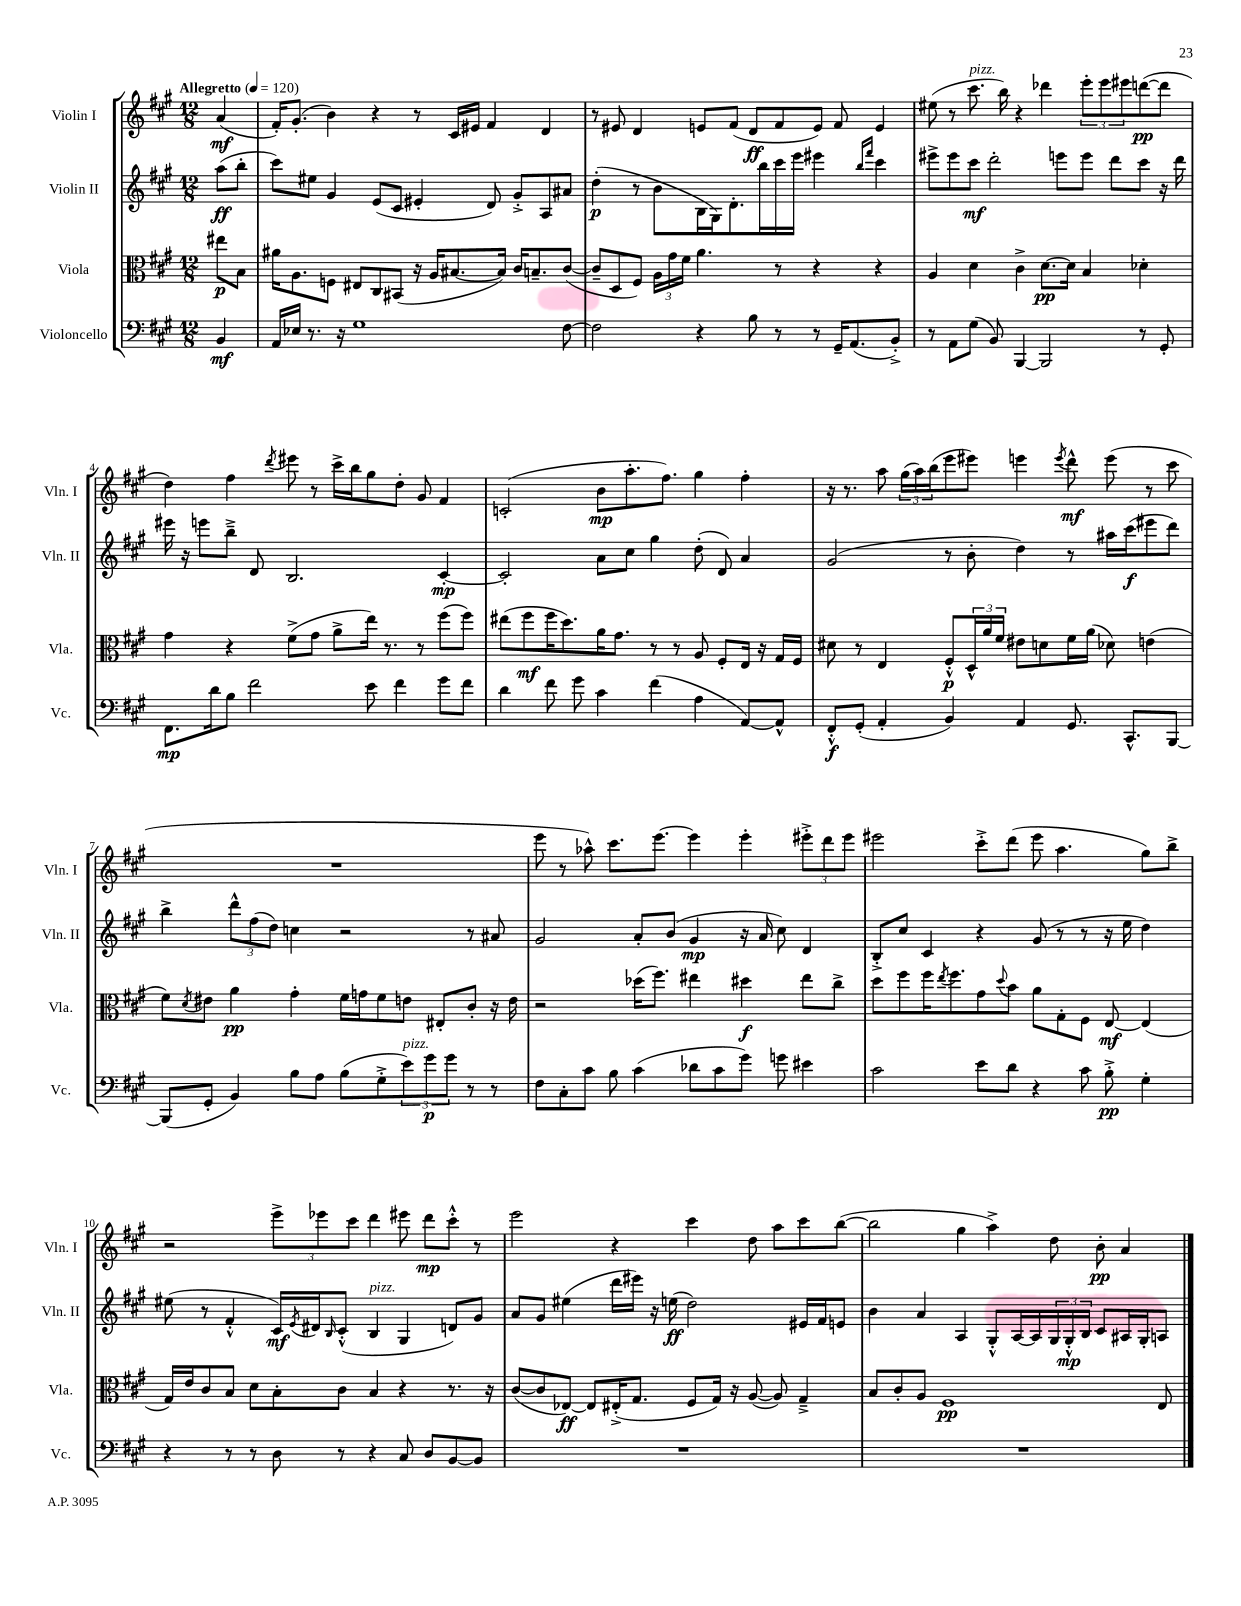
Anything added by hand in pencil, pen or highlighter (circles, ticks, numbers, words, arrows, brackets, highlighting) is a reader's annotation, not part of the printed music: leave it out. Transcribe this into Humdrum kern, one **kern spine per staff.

**kern	**dynam	**kern	**dynam	**kern	**dynam	**kern	**dynam
*part4	*part4	*part3	*part3	*part2	*part2	*part1	*part1
*staff4	*staff4	*staff3	*staff3	*staff2	*staff2	*staff1	*staff1
*I"Violoncello	*	*I"Viola	*	*I"Violin II	*	*I"Violin I	*
*I'Vc.	*	*I'Vla.	*	*I'Vln. II	*	*I'Vln. I	*
*clefF4	*	*clefC3	*	*clefG2	*	*clefG2	*
*k[f#c#g#]	*	*k[f#c#g#]	*	*k[f#c#g#]	*	*k[f#c#g#]	*
*M12/8	*	*M12/8	*	*M12/8	*	*M12/8	*
*MM120	*	*MM120	*	*MM120	*	*MM120	*
=	=	=	=	=	=	=	=
!	!	!	!	!	!	!LO:TX:a:B:t=Allegretto	!
4BB/	mf	8ee#X\L	p	(8aa\L	ff	(4a/	mf
.	.	8B\J	.	8bb'\J	.	.	.
=1	=1	=1	=1	=1	=1	=1	=1
16AA/LL	.	16a#X\KL	.	8ccc#\L)	.	16f#'/KL)	.
16E-X/JJ	.	8.A\	.	.	.	(8.g#'/J	.
8.r	.	.	.	8ee#X\J	.	.	.
.	.	8Fn\J	.	4g#/	.	4b\)	.
16r	.	.	.	.	.	.	.
1G#	.	8E#X/L	.	.	.	.	.
.	.	8C#/	.	(8e/L	.	4r	.
.	.	(8BB#X/J	.	8c#/J	.	.	.
.	.	16r	.	4e#X'/	.	8r	.
.	.	16A/KL	.	.	.	.	.
.	.	[8.B#X/	.	.	.	16c#/LL	.
.	.	.	.	.	.	16e#X/JJ	.
.	.	.	.	8d/)	.	4f#/	.
.	.	16B#/Jk])	.	.	.	.	.
.	.	16c#/KL	.	8g#'^/L	.	.	.
.	.	8.Bn~/	.	.	.	.	.
.	.	.	.	8A/	.	4d/	.
[8F#\	.	([8c#/J	.	8a#X/J	.	.	.
=2	=2	=2	=2	=2	=2	=2	=2
2F#\]	.	8c#~/L]	.	(4dd'\	p	8r	.
.	.	8D/	.	.	.	8e#X/	.
.	.	8F#/J)	.	8r	.	4d/	.
.	.	24A\LL	.	8b\L	.	.	.
.	.	24g#\	.	.	.	.	.
.	.	24f#\JJ	.	.	.	.	.
4r	.	4.a\	.	16B\L	.	8en/L	.
.	.	.	.	16G#\J)	.	.	.
.	.	.	.	8.d'\	.	(8f#/J	.
8B\	.	.	.	.	.	8d/L	ff
.	.	.	.	16bb\L	.	.	.
8r	.	8r	.	16ccc#\	.	8f#/	.
.	.	.	.	16eee\JJ	.	.	.
8r	.	4r	.	4eee#X\	.	8e/J)	.
16GG#~/KL	.	.	.	.	.	8f#/	.
(8.AA/	.	.	.	.	.	.	.
.	.	.	.	16qqbb/LL	.	.	.
.	.	.	.	16qqfff#/JJ	.	.	.
.	.	4r	.	4ccc#\	.	4e/	.
8BB'^/J)	.	.	.	.	.	.	.
=3	=3	=3	=3	=3	=3	=3	=3
8r	.	4A/	.	8eee#X^\L	.	(8ee#X\	.
8AA\L	.	.	.	8eee#\	.	8r	.
!	!	!	!	!	!	!LO:TX:a:i:t=pizz.	!
(8G#\J	.	4d\	.	8ccc#\J	mf	8.ccc#\	.
8BB/)	.	.	.	2ddd'\	.	.	.
.	.	.	.	.	.	16bb\)	.
[4BBB/	.	4c#^\	.	.	.	4r	.
2BBB/]	.	[8.d\L	pp	.	.	4ddd-X\	.
.	.	.	.	8eeen\L	.	.	.
.	.	16d\Jk]	.	.	.	.	.
.	.	4B/	.	8eee\J	.	12eee'\L	.
.	.	.	.	.	.	12eee\	.
.	.	.	.	8ddd\L	.	.	.
.	.	.	.	.	.	12eee#X\	.
8r	.	4d-X'\	.	8ccc#\J	.	([8dddn\	pp
8GG#'/	.	.	.	16r	.	8ddd\J]	.
.	.	.	.	16ddd\	.	.	.
!!LO:LB:g=z
=4	=4	=4	=4	=4	=4	=4	=4
8.FF#\L	mp	4g#\	.	16eee#X\	.	4dd\)	.
.	.	.	.	16r	.	.	.
.	.	.	.	8eeen\L	.	.	.
16d\k	.	.	.	.	.	.	.
8B\J	.	4r	.	8bb~^\J	.	4ff#\	.
2f#\	.	.	.	8d/	.	.	.
.	.	.	.	.	.	8qddd/	.
.	.	(8f#^\L	.	2.B/	.	8eee#X\	.
.	.	8g#\J	.	.	.	8r	.
.	.	8a^\L	.	.	.	16ccc#^\LL	.
.	.	.	.	.	.	16bb\J	.
8e\	.	16ee\Jk)	.	.	.	8gg#\	.
.	.	8.r	.	.	.	.	.
4f#\	.	.	.	.	.	8dd'\J	.
.	.	8r	.	.	.	8g#/	.
8g#\L	.	(8ff#\L	.	[4c#'/	mp	4f#/	.
8f#\J	.	8ff#\J)	.	.	.	.	.
=5	=5	=5	=5	=5	=5	=5	=5
4d\	.	(8ee#X\L	.	2c#'/]	.	(2cn'/	.
.	.	8ff#\	mf	.	.	.	.
8f#\	.	16ff#\K	.	.	.	.	.
.	.	8.dd\)	.	.	.	.	.
8g#\	.	.	.	.	.	.	.
4c#\	.	16a\K	.	8a\L	.	8b\L	mp
.	.	8.g#\J	.	.	.	.	.
.	.	.	.	8cc#\J	.	8.aa'\	.
(4f#\	.	8r	.	4gg#\	.	.	.
.	.	.	.	.	.	8.ff#\J)	.
.	.	8r	.	.	.	.	.
4A\	.	8A/	.	(8dd'\	.	4gg#\	.
.	.	8F#'/L	.	8d/)	.	.	.
[8AA/L)	.	16E/Jk	.	4a/	.	4ff#'\	.
.	.	16r	.	.	.	.	.
8AA^^/J]	.	16G#/LL	.	.	.	.	.
.	.	16F#/JJ	.	.	.	.	.
=6	=6	=6	=6	=6	=6	=6	=6
8FF#'^^/L	f	8d#X\	.	(2g#/	.	16r	.
.	.	.	.	.	.	8.r	.
(8GG#'/J	.	8r	.	.	.	.	.
4AA'/	.	4E/	.	.	.	8aa\	.
.	.	.	.	.	.	(24gg#\LL	.
.	.	.	.	.	.	24aa\)	.
.	.	.	.	.	.	(24bb\J	.
4BB/)	.	8F#'^^/L	p	8r	.	8eee\	.
.	.	24D^^/L	.	8b'\	.	8eee#X\J)	.
.	.	24a/	.	.	.	.	.
.	.	24f#/JJ	.	.	.	.	.
4AA/	.	8e#X\L	.	4dd\)	.	4eeen\	.
.	.	8dn\	.	.	.	.	.
.	.	.	.	.	.	8qeee/	.
8.GG#/	.	16f#\L	.	8r	.	8ddd^^\	mf
.	.	(16a\JJ	.	.	.	.	.
.	.	8d-X\)	.	16aa#X\LL	.	(8eee\	.
8.CC#^^/L	.	.	.	(16ccc#\J	f	.	.
.	.	(4en\	.	8eee#X\	.	8r	.
[8BBB/J	.	.	.	8ddd\J)	.	8ccc#\	.
!!LO:LB:g=z
=7	=7	=7	=7	=7	=7	=7	=7
(8BBB/L]	.	8f#\L)	.	4bb^\	.	1.r	.
.	.	8qd/	.	.	.	.	.
8GG#'/J	.	8e#X\J	.	.	.	.	.
4BB/)	.	4a\	pp	12ddd^^\L	.	.	.
.	.	.	.	(12ff#\	.	.	.
.	.	.	.	12dd\J)	.	.	.
8B\L	.	4g#'\	.	4ccn\	.	.	.
8A\J	.	.	.	.	.	.	.
(8B\L	.	16f#\LL	.	2r	.	.	.
.	.	16gn\J	.	.	.	.	.
8G#'^\	.	8f#\	.	.	.	.	.
!LO:TX:a:i:t=pizz.	!	!	!	!	!	!	!
12e\)	.	8en\J	.	.	.	.	.
12g#\	p	.	.	.	.	.	.
.	.	8E#X'/L	.	.	.	.	.
12g#\J	.	.	.	.	.	.	.
8r	.	8c#'/J	.	8r	.	.	.
8r	.	16r	.	8a#X/	.	.	.
.	.	16e\	.	.	.	.	.
=8	=8	=8	=8	=8	=8	=8	=8
8F#\L	.	2r	.	2g#/	.	8eee\	.
8C#'\	.	.	.	.	.	8r	.
8c#\J	.	.	.	.	.	8aa-X^^\)	.
8B\	.	.	.	.	.	8.ccc#\L	.
(4c#\	.	(16dd-X\KL	.	8a'/L	.	.	.
.	.	8.ff#\J)	.	.	.	[8.eee\J	.
.	.	.	.	(8b/J	.	.	.
8d-X\L	.	4ee#X\	.	4g#/	mp	4eee\]	.
8c#\	.	.	.	.	.	.	.
8g#\J)	.	4dd#X\	f	16r	.	4eee'\	.
.	.	.	.	16a/	.	.	.
8gn\	.	.	.	8cc#\)	.	.	.
4e#X\	.	8ee#\L	.	4d/	.	12eee#X'^\L	.
.	.	.	.	.	.	12ddd\	.
.	.	8cc#^\J	.	.	.	.	.
.	.	.	.	.	.	12eee#\J	.
=9	=9	=9	=9	=9	=9	=9	=9
2c#\	.	8dd\L	.	8B'^/L	.	2eee#X\	.
.	.	8ff#\	.	8cc#/J	.	.	.
.	.	16ff#\K	.	4c#/	.	.	.
.	.	8qee/	.	.	.	.	.
.	.	8.ff#\	.	.	.	.	.
8e\L	.	8g#\	.	4r	.	8ccc#'^\L	.
.	.	8qqdd/	.	.	.	.	.
8d\J	.	8b\J	.	.	.	(8ddd\J	.
4r	.	8a\L	.	(8g#/	.	8eee#\	.
.	.	8G#'\	.	8r	.	4.aa\	.
8c#\	.	8F#\J	.	8r	.	.	.
8B'^\	pp	[8E/	mf	16r	.	.	.
.	.	.	.	16ee\	.	.	.
4G#'\	.	(4E/]	.	4dd\)	.	8gg#\L)	.
.	.	.	.	.	.	8bb^\J	.
!!LO:LB:g=z
=10	=10	=10	=10	=10	=10	=10	=10
4r	.	16G#/LL)	.	(8ee#X\	.	2r	.
.	.	16e/J	.	.	.	.	.
.	.	8c#/	.	8r	.	.	.
8r	.	8B/J	.	4f#'^^/	.	.	.
8r	.	8d\L	.	.	.	.	.
8D\	.	8B'\	.	16c#/LL)	mf	12eee^\L	.
.	.	.	.	8qe/	.	.	.
.	.	.	.	16d#X/J	.	.	.
.	.	.	.	.	.	12eee-X\	.
.	.	.	.	16qqB/	.	.	.
8r	.	8c#\J	.	(8c#'^^/J	.	.	.
.	.	.	.	.	.	12ccc#\J	.
!	!	!	!	!LO:TX:a:i:t=pizz.	!	!	!
4r	.	4B/	.	4B/	.	4ddd\	.
8C#/	.	4r	.	4G#/	.	8eee#X\	.
8D/L	.	.	.	.	.	8ddd\L	mp
[8BB/	.	8.r	.	8dn/L)	.	8ccc#'^^\J	.
8BB/J]	.	.	.	8g#/J	.	8r	.
.	.	16r	.	.	.	.	.
=11	=11	=11	=11	=11	=11	=11	=11
1.r	.	([8c#/L	.	8a/L	.	2eee\	.
.	.	8c#/]	.	8g#/J	.	.	.
.	.	[8E-X/J)	ff	(4ee#X\	.	.	.
.	.	8E-/L]	.	.	.	.	.
.	.	(16E#X'^/K	.	16ddd\LL	.	4r	.
.	.	8.G#/J	.	16eee#X\JJ)	.	.	.
.	.	.	.	16r	.	.	.
.	.	.	.	(16een\	ff	.	.
.	.	8F#/L	.	2dd\)	.	4ccc#\	.
.	.	16G#/Jk)	.	.	.	.	.
.	.	16r	.	.	.	.	.
.	.	([8A/	.	.	.	8dd\	.
.	.	8A/])	.	.	.	8aa\L	.
.	.	4G#~^/	.	16e#X/LL	.	8ccc#\	.
.	.	.	.	16f#/J	.	.	.
.	.	.	.	8en/J	.	([8bb\J	.
=12	=12	=12	=12	=12	=12	=12	=12
1.r	.	8B/L	.	4b\	.	2bb\]	.
.	.	8c#'/	.	.	.	.	.
.	.	8A/J	.	4a/	.	.	.
.	.	1F#	pp	.	.	.	.
.	.	.	.	4A/	.	4gg#\	.
.	.	.	.	8G#'^^/L	.	4aa^\)	.
.	.	.	.	[16A/L	.	.	.
.	.	.	.	16A/]	.	.	.
.	.	.	.	24G#/	.	8dd\	.
.	.	.	.	24G#'^^/	mp	.	.
.	.	.	.	24B/JJ	.	.	.
.	.	.	.	8c#/L	.	8b'\	pp
.	.	.	.	16A#X/L	.	4a/	.
.	.	.	.	16G#'/J	.	.	.
.	.	8E/	.	8An/J	.	.	.
==	==	==	==	==	==	==	==
*-	*-	*-	*-	*-	*-	*-	*-
